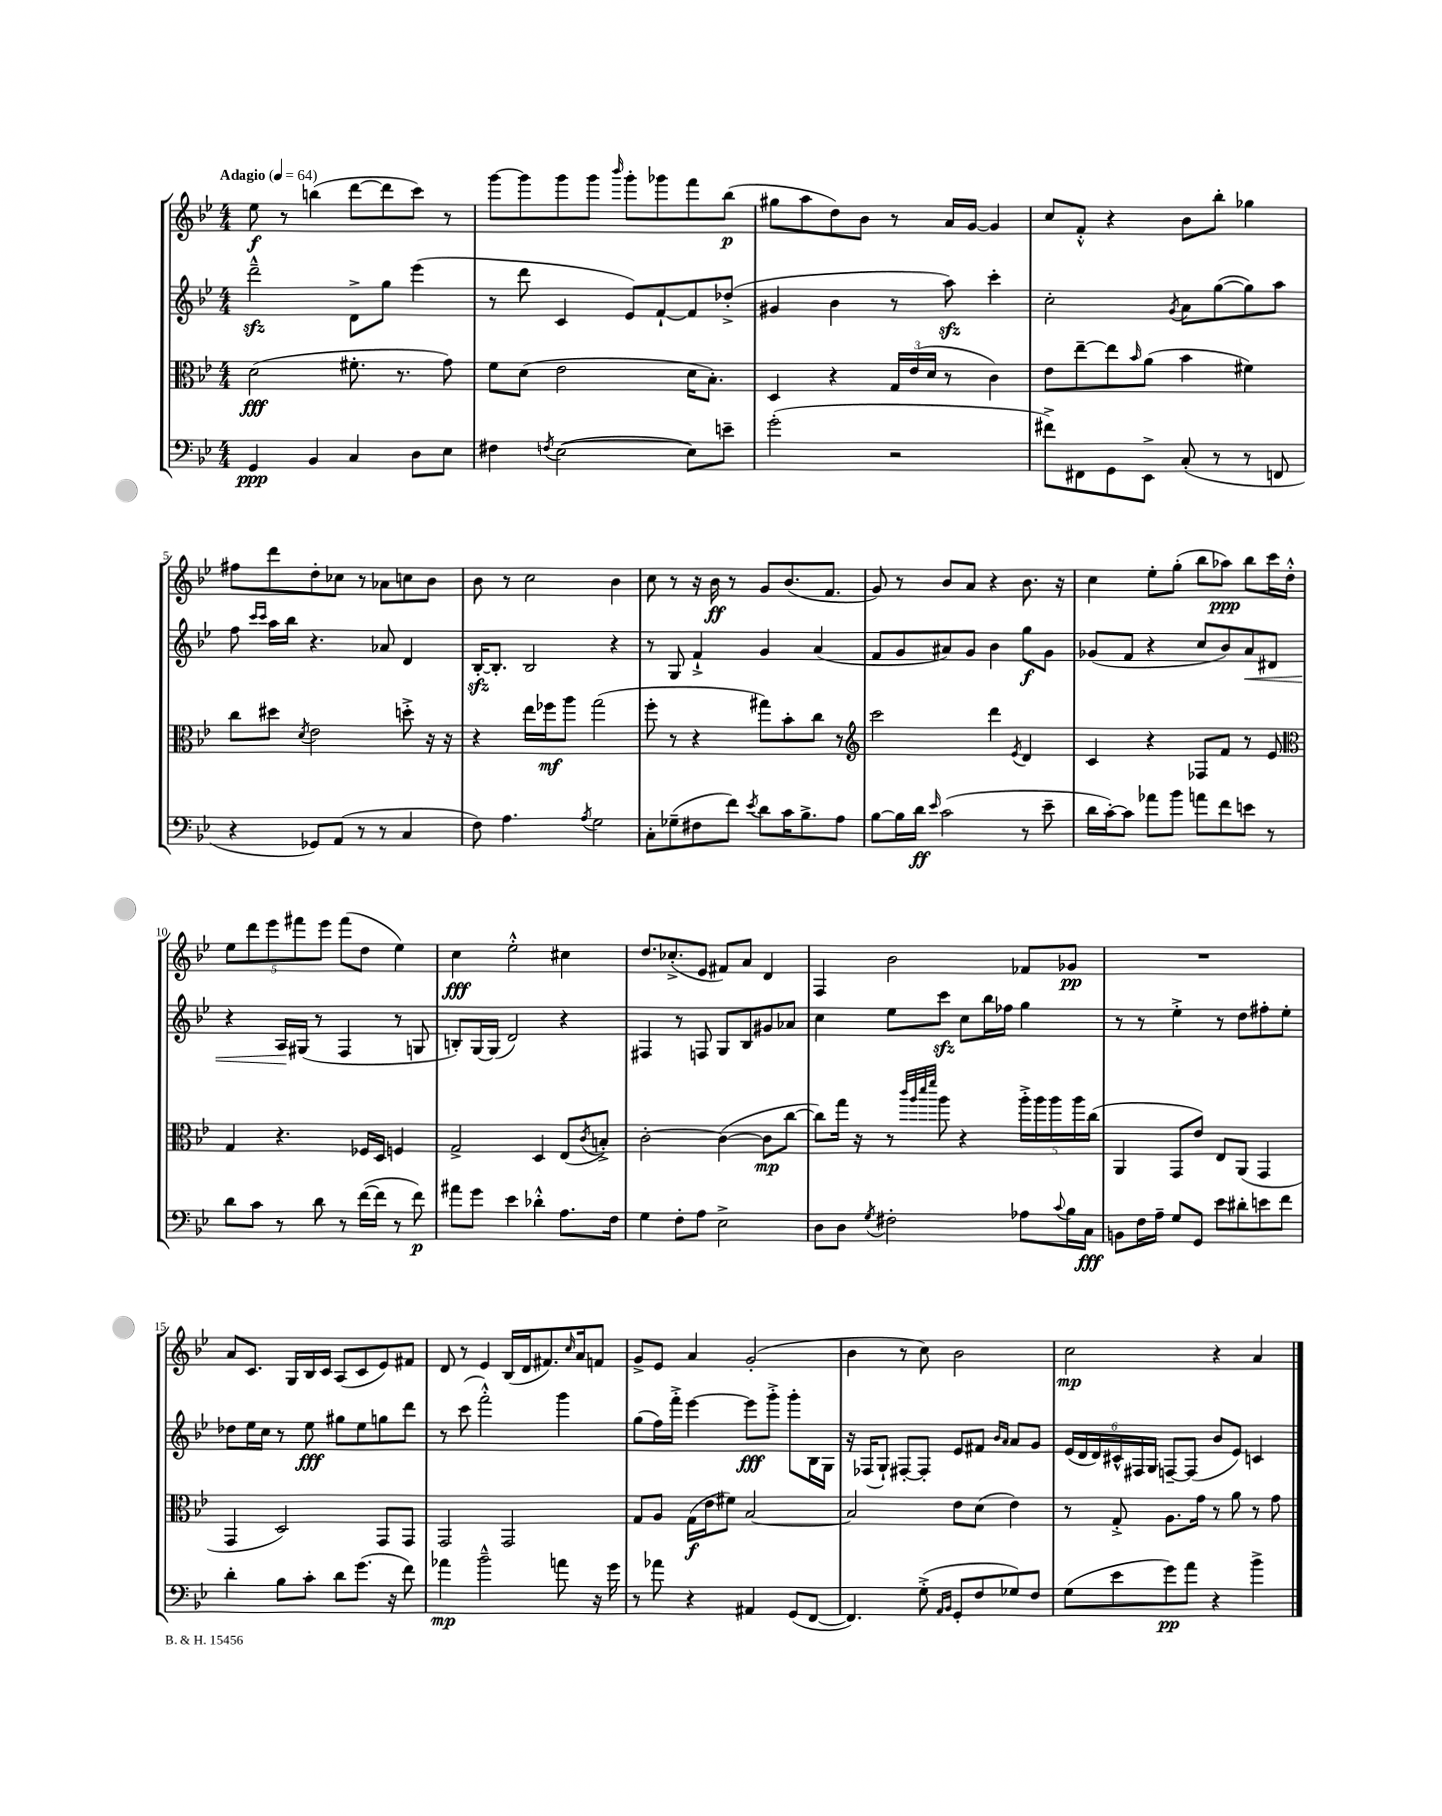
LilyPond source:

<<
\new StaffGroup <<
\new Staff = "s0" {
    \clef treble \key bes \major \numericTimeSignature \time 4/4 \tempo "Adagio" 4 = 64
    ees''8\f r8 b''4( d'''8~ d'''8 c'''8) r8 |
    g'''8~ g'''8 g'''8 g'''8 \grace { bes'''16 } g'''8-. ges'''8 f'''8 bes''8\p( |
    gis''8 a''8 d''8) bes'8 r8 a'16 g'16~ g'4 |
    c''8 f'8-.-^ r4 bes'8 bes''8-. ges''4 |
    fis''8 d'''8 d''8-. ces''8 r8 aes'8 c''8 bes'8 |
    bes'8 r8 c''2 bes'4 |
    c''8 r8 r16 bes'16\ff r8 g'8 bes'8.( f'8. |
    g'8) r8 bes'8 a'8 r4 bes'8. r16 |
    c''4 ees''8-. g''8-.( bes''8 aes''8\ppp) bes''8 c'''16 d''16-.-^ |
    \tuplet 5/4 { ees''8 d'''8 ees'''8 fis'''8 ees'''8 } fis'''8( d''8 ees''4) |
    c''4\fff ees''2-.-^ cis''4 |
    d''8. ces''8.-.->( ees'8 fis'8) a'8 d'4 |
    f4 bes'2 fes'8 ges'8\pp |
    R1 |
    a'8 c'8. g16 bes16 c'16 a8( c'8 ees'8) fis'8 |
    d'8 r8 ees'4 bes16( d'16 fis'8.) \grace { c''16 } a'16 f'8 |
    g'8-> ees'8 a'4 g'2-.( |
    bes'4 r8 c''8) bes'2 |
    c''2\mp r4 a'4 \bar "|." |
}
\new Staff = "s1" {
    \clef treble \key bes \major \numericTimeSignature \time 4/4
    d'''2---^\sfz d'8-> g''8 ees'''4( |
    r8 d'''8 c'4 ees'8) f'8~-! f'8 des''8-.->( |
    gis'4 bes'4 r8 a''8\sfz) c'''4-. |
    c''2-. \acciaccatura { g'8 } a'8 g''8~( g''8) a''8 |
    f''8 \grace { c'''16 c'''16 } a''16 bes''16 r4. aes'8 d'4 |
    bes16~-.\sfz bes8.-. bes2 r4 |
    r8 g8 f'4-!-> g'4 a'4( |
    f'8 g'8 ais'8) g'8 bes'4 g''8\f g'8 |
    ges'8( f'8 r4 c''8 bes'8) a'8\< dis'8 |
    r4 a16\! gis16( r8 f4 r8 g8 |
    b8-.) g16~ g16( d'2) r4 |
    fis4 r8 f8 g8 bes8 gis'8 aes'8 |
    c''4 ees''8 c'''8\sfz c''8 bes''16 fes''16 g''4 |
    r8 r8 ees''4-.-> r8 d''8 fis''8-. ees''8-. |
    des''8 ees''16 c''16 r8 ees''8\fff gis''8 ees''8 g''8 d'''8 |
    r8 c'''8( f'''2-.-^) g'''4 |
    g''8( f''16) f'''16-.-> ees'''4~ ees'''8\fff g'''8-.-> g'''8-. bes16 g16 |
    r16 fes16( g8-!) fis8~-. fis8-. ees'8 fis'8 \grace { bes'16 a'16 } a'8 g'8 |
    \tuplet 6/4 { ees'16( d'16 d'16) cis'16-^ fis16 g16 } f8~-- f8( bes'8 ees'8) c'4 \bar "|." |
}
\new Staff = "s2" {
    \clef alto \key bes \major \numericTimeSignature \time 4/4
    d'2\fff( fis'8.-. r8. g'8) |
    f'8 d'8( ees'2 d'16 bes8.-.) |
    d4 r4 \tuplet 3/2 { g16 ees'16( d'16 } r8 c'4) |
    ees'8 ees''8~-- ees''8 \grace { bes'16 } a'8( bes'4 fis'4) |
    c''8 dis''8 \acciaccatura { d'8 } ees'2 d''8-.-> r16 r16 |
    r4 ees''16 fes''16\mf a''8 g''2( |
    f''8-. r8 r4 gis''8) bes'8-. c''8 r8 |
    \clef treble c'''2 d'''4 \acciaccatura { ees'8 } d'4 |
    c'4 r4 fes8 f'8 r8 ees'8 |
    \clef alto g4 r4. fes16 d16 f4 |
    g2-> d4 ees8( \acciaccatura { c'8 } b8-.->) |
    c'2~-. c'4~( c'8\mp c''8~ |
    c''8) g''16 r16 r8 \grace { c'''32 a''32 d'''32 f'''32 } a''8 r4 \tuplet 5/4 { a''16-.-> a''16 a''16 a''16 c''16( } |
    a,4 g,8 ees'8) ees8 a,8( g,4 |
    g,4 d2) g,8 g,8 |
    g,2 g,2 |
    g8 a8 g16\f( ees'16 fis'8) bes2~ |
    bes2 ees'8 d'8( ees'4) |
    r8 g8-.-> a8. g'16 r8 a'8 r8 g'8 \bar "|." |
}
\new Staff = "s3" {
    \clef bass \key bes \major \numericTimeSignature \time 4/4
    g,4\ppp bes,4 c4 d8 ees8 |
    fis4 \acciaccatura { f8 } ees2~( ees8) e'8-- |
    g'2-.( r2 |
    fis'8->) fis,8 g,8 ees,8-> c8-.( r8 r8 f,8 |
    r4 ges,8) a,8( r8 r8 c4 |
    f8) a4. \acciaccatura { a8 } g2 |
    c8-. ges8--( fis8 f'8) \acciaccatura { ees'8 } d'8 c'16 bes8.-> a8 |
    bes8~ bes16 d'16\ff \grace { ees'16 } c'2( r8 ees'8-- |
    d'16 c'16~-.) c'8 aes'8 bes'8 a'8 f'8 e'8 r8 |
    d'8 c'8 r8 d'8 r8 f'16~( f'16 r8 f'8\p) |
    ais'8 g'8 ees'4 des'4-.-^ a8. f16 |
    g4 f8-. a8 ees2-> |
    d8 d8 \acciaccatura { g8 } fis2-. aes8 \appoggiatura { c'8 } bes16 c16\fff |
    b,8 f16 a16-- g8 g,8 ees'8 dis'8-. e'8 f'8 |
    d'4-. bes8 c'8-. d'8 g'8.( r16 f'8) |
    aes'4\mp bes'2---^ a'8 r16 g'16 |
    r8 aes'8 r4 ais,4 g,8( f,8~ |
    f,4.) g8-.->( \grace { a,16 bes,16 } g,8-. f8 ges8) f8 |
    g8( ees'8 g'8\pp) a'8 r4 bes'4-> \bar "|." |
}
>>
>>
